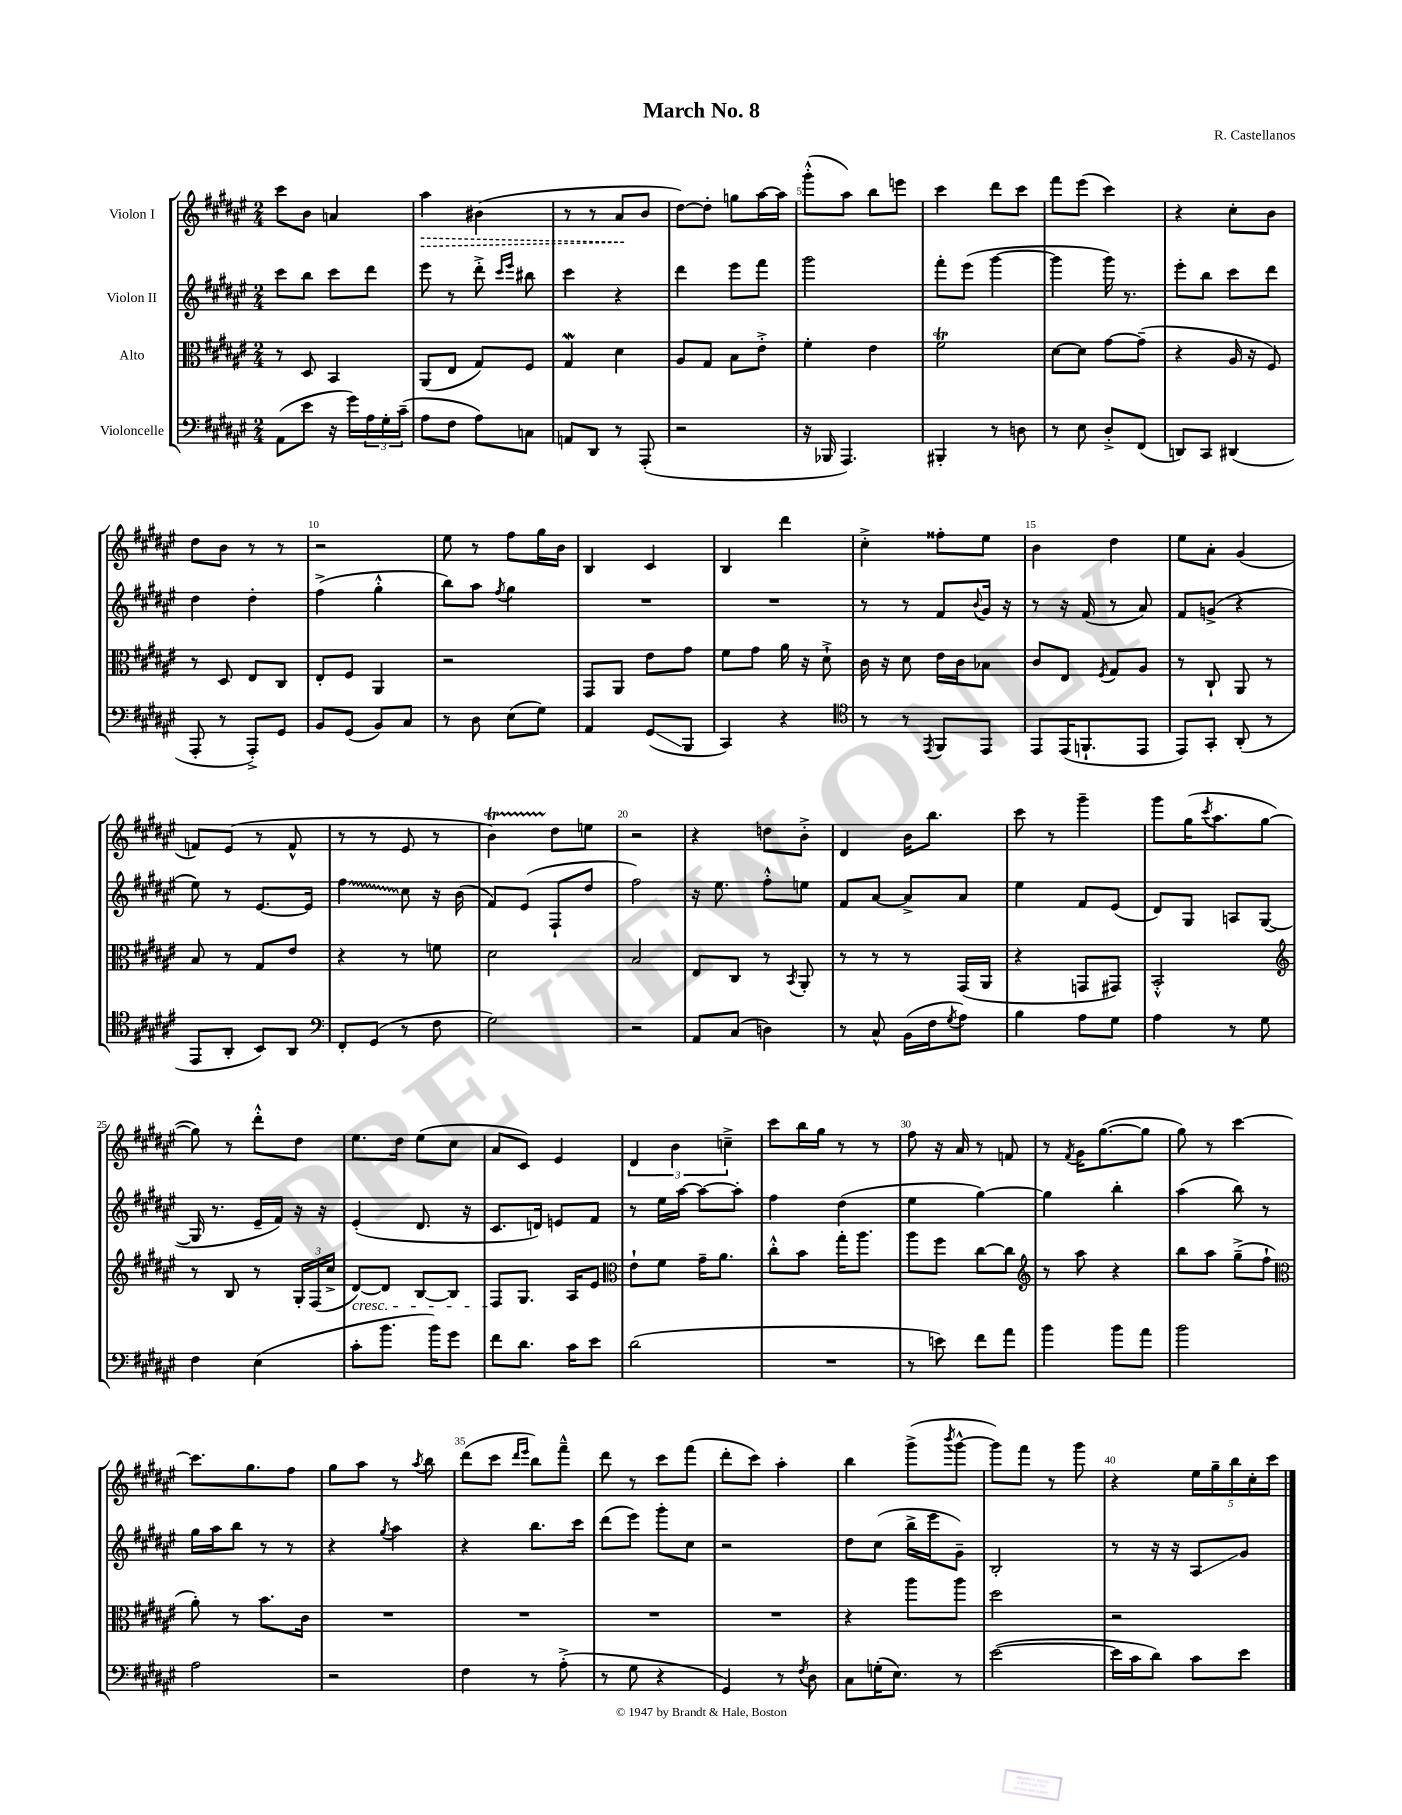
\header { title = "March No. 8" composer = "R. Castellanos" }
<<
\new StaffGroup <<
\new Staff = "s0" \with { instrumentName = "Violon I" } {
    \clef treble \key fis \major \numericTimeSignature \time 2/4
    cis'''8 b'8 a'4 |
    \once \override Hairpin.style = #'dashed-line ais''4\> bis'4( |
    r8 r8 ais'8\! b'8 |
    dis''8~) dis''8-. g''8 ais''16~ ais''16 |
    gis'''8-.-^( ais''8) b''8 e'''8 |
    cis'''4 dis'''8 cis'''8 |
    fis'''8 eis'''8( cis'''4) |
    r4 cis''8-. b'8 |
    dis''8 b'8 r8 r8 |
    r2 |
    eis''8 r8 fis''8 gis''16 b'16 |
    b4 cis'4 |
    b4 dis'''4 |
    cis''4-.-> fisis''8-. eis''8 |
    b'4 dis''4 |
    eis''8 ais'8-. gis'4( |
    f'8) eis'8( r8 f'8-^ |
    r8 r8 eis'8 r8 |
    b'4\startTrillSpan) dis''8\stopTrillSpan e''8 |
    r2 |
    r4 d''8 b'8-.-> |
    dis'4 b'16 b''8. |
    cis'''8 r8 gis'''4-- |
    gis'''8 gis''16( \acciaccatura { cis'''8 } ais''8. gis''8~ |
    gis''8) r8 dis'''8-.-^ dis''8 |
    eis''8. dis''16 eis''8( cis''8 |
    ais'8 cis'8) eis'4 |
    \tuplet 3/2 { dis'4 b'4 c''4---> } |
    cis'''8 b''16 gis''16 r8 r8 |
    fis''8 r16 ais'16 r8 f'8 |
    r8 \acciaccatura { fis'8 } gis'16 gis''8.~( gis''8 |
    gis''8) r8 cis'''4~ |
    cis'''8. gis''8. fis''8 |
    gis''8 ais''8 r8 \acciaccatura { ais''8 } b''8 |
    dis'''8( cis'''8 \grace { dis'''16 eis'''16 } b''8) fis'''8---^ |
    dis'''8 r8 cis'''8 fis'''8( |
    dis'''8-. cis'''8) ais''4-. |
    b''4 gis'''8->( \acciaccatura { b'''8 } gis'''8~-^ |
    gis'''8) fis'''8 r8 gis'''8 |
    r4 \tuplet 5/4 { eis''16 gis''16-- b''16 cis''16-. cis'''16 } \bar "|." |
}
\new Staff = "s1" \with { instrumentName = "Violon II" } {
    \clef treble \key fis \major \numericTimeSignature \time 2/4
    cis'''8 b''8 cis'''8 dis'''8 |
    eis'''8 r8 dis'''8-.-> \grace { cis'''16 eis'''16 } bis''8 |
    cis'''4 r4 |
    dis'''4 eis'''8 fis'''8 |
    gis'''2 |
    fis'''8-. eis'''8( gis'''4~ |
    gis'''4 gis'''16) r8. |
    eis'''8-. b''8 cis'''8 dis'''8 |
    dis''4 dis''4-. |
    fis''4->( gis''4-.-^ |
    b''8) ais''8 \acciaccatura { fis''8 } gis''4 |
    R2 |
    R2 |
    r8 r8 fis'8 \appoggiatura { b'8 } gis'16 r16 |
    r8 r16 fis'16( r8 ais'8) |
    fis'8 g'8->( r4 |
    eis''8) r8 eis'8.~ eis'16 |
    \once \override Glissando.style = #'zigzag fis''4\glissando cis''8 r16 b'16( |
    fis'8) eis'8( fis8-! dis''8 |
    fis''2) |
    r16 eis''8. fis''8-.-^ e''8 |
    fis'8 ais'8~ ais'8-> ais'8 |
    eis''4 fis'8 eis'8( |
    dis'8) gis8 a8 gis8~( |
    gis16 r8. eis'16-- fis'16) r16 r16 |
    eis'4-.( dis'8. r16 |
    cis'8. d'16) e'8 fis'8 |
    r8 eis''16 ais''16~ ais''8~ ais''8-. |
    fis''4 dis''4( |
    eis''4 gis''4~) |
    gis''4 b''4-. |
    ais''4( b''8) r8 |
    gis''16 ais''16 b''8 r8 r8 |
    r4 \acciaccatura { gis''8 } ais''4 |
    r4 b''8. cis'''16 |
    dis'''8( eis'''8) gis'''8-. cis''8 |
    r2 |
    dis''8 cis''8( b''16-> eis'''16 gis'8--) |
    b2-. |
    r8 r16 r16 ais8\glissando gis'8 \bar "|." |
}
\new Staff = "s2" \with { instrumentName = "Alto" } {
    \clef alto \key fis \major \numericTimeSignature \time 2/4
    r8 dis8 b,4 |
    ais,8( eis8 gis8) fis8 |
    gis4\mordent dis'4 |
    ais8 gis8 b8 eis'8-.-> |
    fis'4-. eis'4 |
    fis'2\trill |
    dis'8~ dis'8 gis'8~ gis'8--( |
    r4 ais16 r16 fis8) |
    r8 dis8 eis8 cis8 |
    eis8-. fis8 ais,4 |
    r2 |
    gis,8 ais,8 eis'8 gis'8 |
    fis'8 gis'8 ais'16 r16 dis'8-!-> |
    cis'16 r16 dis'8 eis'16 cis'16 bes8 |
    cis'8 eis8 \acciaccatura { fis8 } gis8 ais8 |
    r8 cis8-! ais,8 r8 |
    b8 r8 gis8 eis'8 |
    r4 r8 f'8 |
    dis'2 |
    b2 |
    eis8 cis8 r8 \acciaccatura { b,8 } ais,8-. |
    r8 r8 r8 gis,16( ais,16 |
    r4 g,8 gis,8) |
    b,2-.-^ |
    \clef treble r8 b8 r8 \tuplet 3/2 { gis16-. fis16( cis''16-> } |
    dis'8~\cresc) dis'8 b8~ b8 |
    fis8\! gis8. ais16 eis'8 |
    \clef alto eis'8-! fis'8 gis'16-- ais'8. |
    cis''8-.-^ b'8 gis''16-. ais''8. |
    ais''8 fis''8 cis''8~ cis''8 |
    \clef treble r8 ais''8 r4 |
    b''8 ais''8 gis''8--->( fis''8-! |
    \clef alto ais'8-.) r8 b'8. cis'16 |
    R2 |
    R2 |
    R2 |
    R2 |
    r4 ais''8 ais''8 |
    dis''2 |
    r2 \bar "|." |
}
\new Staff = "s3" \with { instrumentName = "Violoncelle" } {
    \clef bass \key fis \major \numericTimeSignature \time 2/4
    ais,8( eis'8 r16 gis'16) \tuplet 3/2 { ais16 gis16-. cis'16--( } |
    ais8 fis8 ais8) c8 |
    a,8 dis,8 r8 ais,,8-.( |
    r2 |
    r16 bes,,16 ais,,4.) |
    bis,,4-. r8 d8 |
    r8 eis8 dis8-.-> fis,8( |
    d,8) cis,8 dis,4( |
    ais,,8-. r8 ais,,8-.->) gis,8 |
    b,8 gis,8( b,8) cis8 |
    r8 dis8 eis8( gis8) |
    ais,4 gis,8\glissando( b,,8 |
    cis,4) r4 |
    \clef tenor r8 r8 \acciaccatura { eis,8 } fis,8 eis,8 |
    eis,8 eis,16( f,8.-! eis,8 |
    eis,8) gis,8-. ais,8-.( r8 |
    eis,8 ais,8-. b,8) ais,8 |
    \clef bass fis,8-. gis,8( r8 fis8 |
    gis2) |
    r2 |
    ais,8 cis8( d4) |
    r8 cis8-^ b,16( fis16 \acciaccatura { gis8 } ais8) |
    b4 ais8 gis8 |
    ais4 r8 gis8 |
    fis4 eis4( |
    cis'8-. b'8. b'16) gis'8 |
    fis'8 dis'8. cis'16 eis'8 |
    dis'2( |
    R2 |
    r8 e'8) fis'8 ais'8 |
    b'4 b'8 ais'8 |
    b'2 |
    ais2 |
    r2 |
    fis4 r8 ais8-.->( |
    r8 gis8 r4 |
    gis,4) r8 \acciaccatura { fis8 } dis8 |
    cis8 g16-.( eis8.) r8 |
    eis'2~( |
    eis'16 cis'16 dis'8) cis'8 eis'8 \bar "|." |
}
>>
>>
\layout { \context { \Score \override BarNumber.break-visibility = ##(#f #t #t) barNumberVisibility = #(every-nth-bar-number-visible 5) } }
